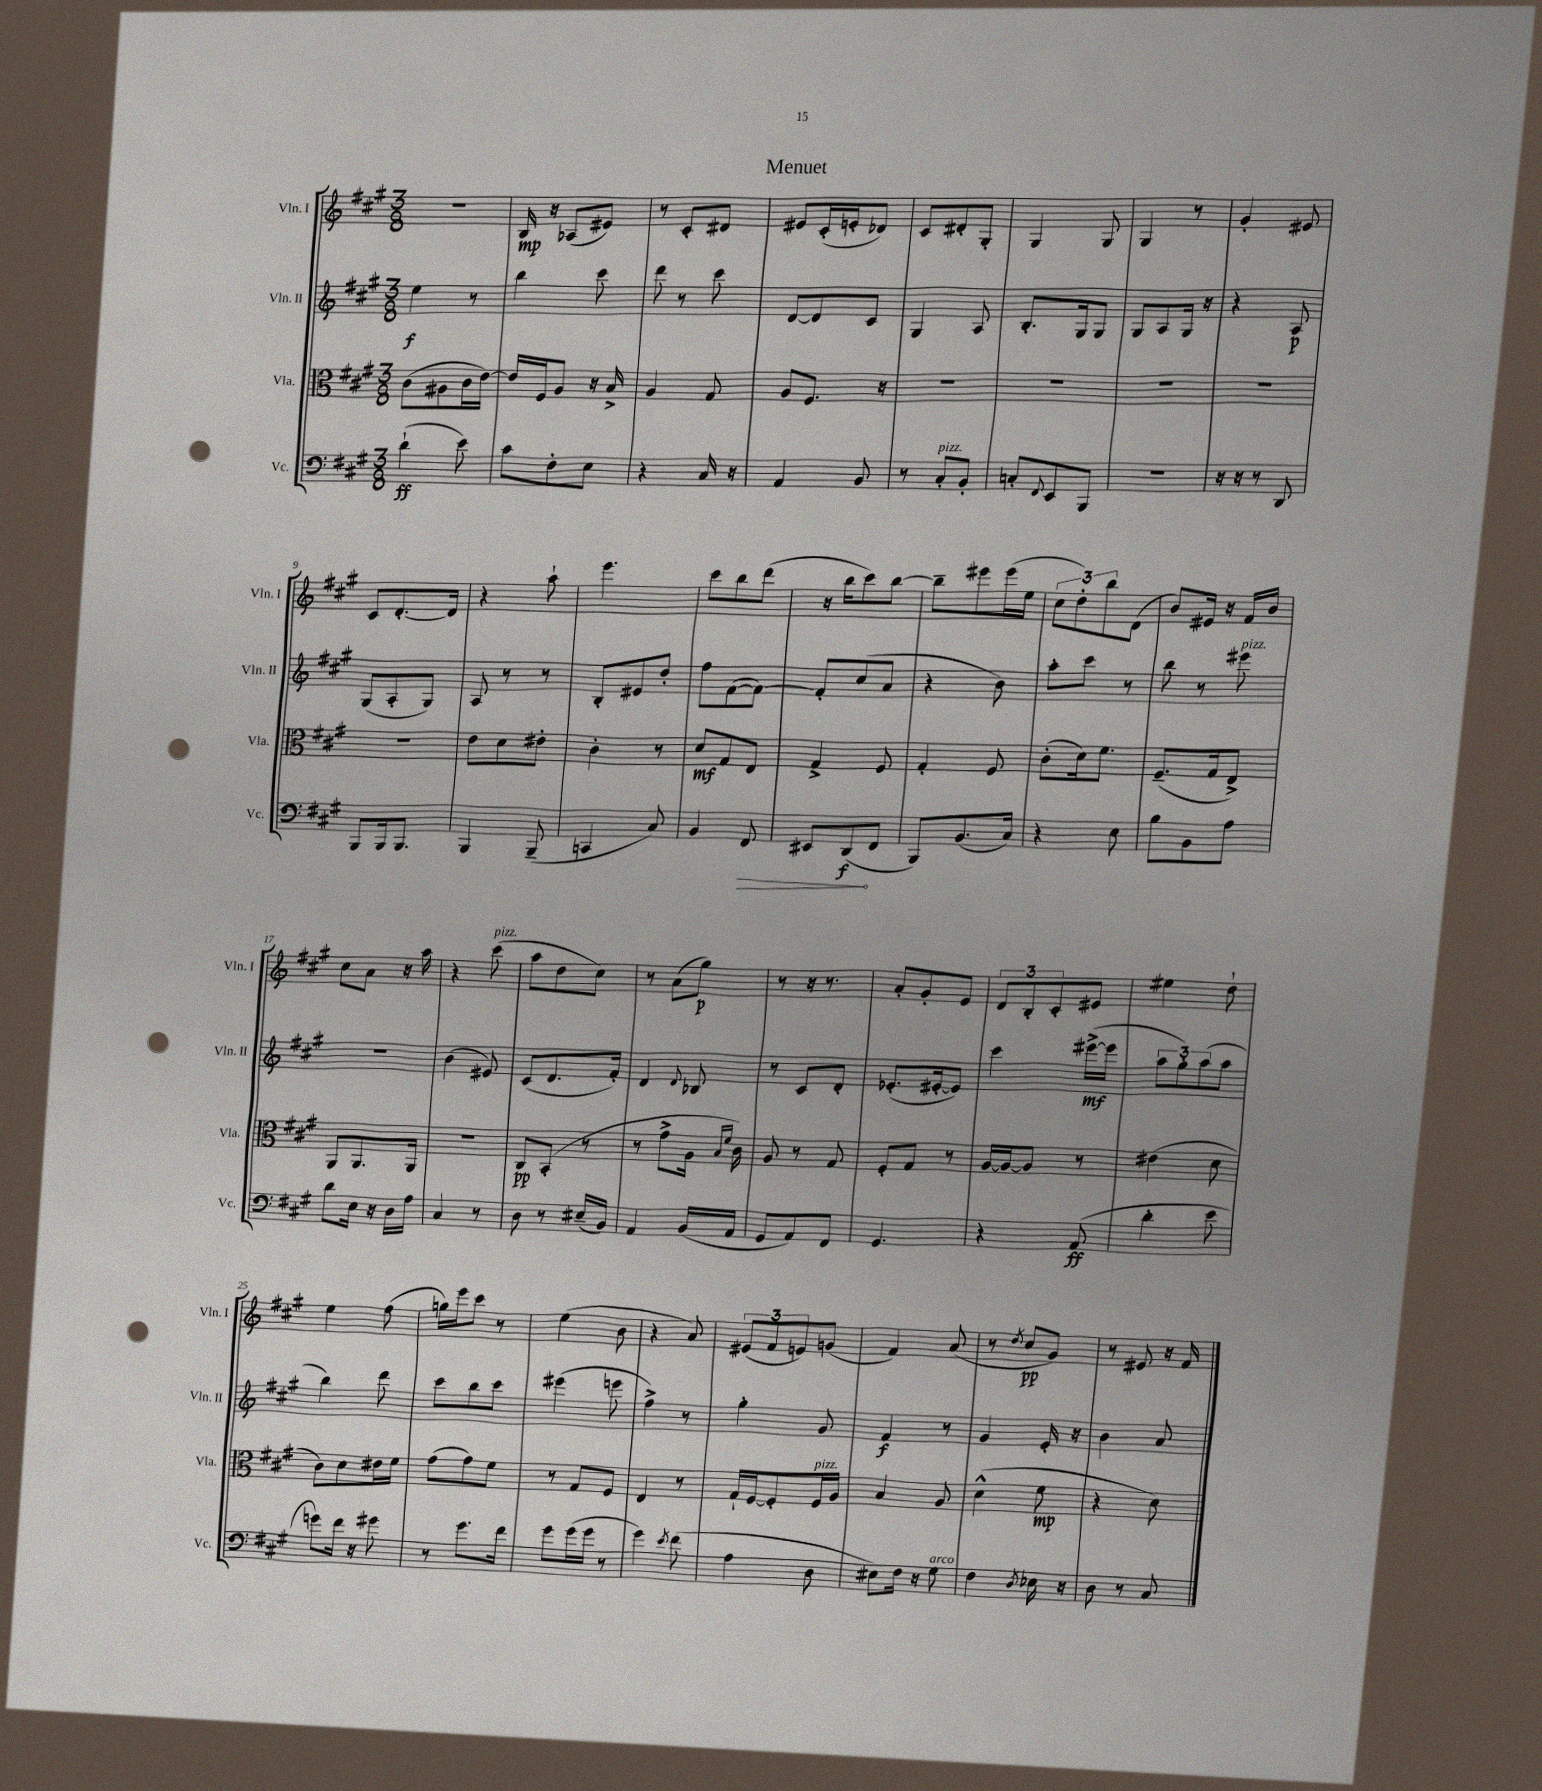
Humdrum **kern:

**kern	**dynam	**kern	**dynam	**kern	**dynam	**kern	**dynam
*part4	*part4	*part3	*part3	*part2	*part2	*part1	*part1
*staff4	*staff4	*staff3	*staff3	*staff2	*staff2	*staff1	*staff1
*I"Vc.	*	*I"Vla.	*	*I"Vln. II	*	*I"Vln. I	*
*I'Vc.	*	*I'Vla.	*	*I'Vln. II	*	*I'Vln. I	*
*clefF4	*	*clefC3	*	*clefG2	*	*clefG2	*
*k[f#c#g#]	*	*k[f#c#g#]	*	*k[f#c#g#]	*	*k[f#c#g#]	*
*M3/8	*	*M3/8	*	*M3/8	*	*M3/8	*
=1	=1	=1	=1	=1	=1	=1	=1
(4d`\	ff	(8c#\L	.	4ee\	f	4.r	.
.	.	8A#X\	.	.	.	.	.
8e\)	.	16c#\L	.	8r	.	.	.
.	.	[16e\JJ)	.	.	.	.	.
=2	=2	=2	=2	=2	=2	=2	=2
8c#\L	.	16e/LL]	.	4bb\	.	16B/	mp
.	.	16F#/J	.	.	.	16r	.
8F#'\	.	8A/J	.	.	.	(8A-X/L	.
8E\J	.	16r	.	8ccc#\	.	8e#X/J)	.
.	.	16B^/	.	.	.	.	.
=3	=3	=3	=3	=3	=3	=3	=3
4r	.	4A/	.	8ddd\	.	8r	.
.	.	.	.	8r	.	8c#'/L	.
16C#/	.	8G#/	.	8ccc#\	.	8d#X/J	.
16r	.	.	.	.	.	.	.
=4	=4	=4	=4	=4	=4	=4	=4
4AA/	.	8A/L	.	[8d/L	.	8e#X/L	.
.	.	8.F#/J	.	8d/]	.	(16c#'/L	.
.	.	.	.	.	.	16en'/J	.
8BB/	.	.	.	8c#/J	.	8d-X/J)	.
.	.	16r	.	.	.	.	.
=5	=5	=5	=5	=5	=5	=5	=5
8r	.	4.r	.	4G#/	.	8c#/L	.
!LO:TX:a:i:t=pizz.	!	!	!	!	!	!	!
8C#'/L	.	.	.	.	.	8d#X'/	.
8BB'/J	.	.	.	8A/	.	8G#'/J	.
=6	=6	=6	=6	=6	=6	=6	=6
8Cn'/L	.	4.r	.	8.B'/L	.	4G#/	.
8qqFF#/	.	.	.	.	.	.	.
8EE/	.	.	.	.	.	.	.
.	.	.	.	16G#/k	.	.	.
8BBB/J	.	.	.	8G#/J	.	8G#/	.
=7	=7	=7	=7	=7	=7	=7	=7
4.r	.	4.r	.	8G#/L	.	4G#/	.
.	.	.	.	8A/	.	.	.
.	.	.	.	16G#/Jk	.	8r	.
.	.	.	.	16r	.	.	.
=8	=8	=8	=8	=8	=8	=8	=8
16r	.	4.r	.	4r	.	4g#'/	.
16r	.	.	.	.	.	.	.
8r	.	.	.	.	.	.	.
8DD/	.	.	.	8A/	p	8e#X/	.
!!LO:LB:g=z
=9	=9	=9	=9	=9	=9	=9	=9
8BBB/L	.	4.r	.	(8G#/L	.	8c#/L	.
16BBB/k	.	.	.	8A'/	.	[8.d'/	.
8.BBB/J	.	.	.	.	.	.	.
.	.	.	.	8G#/J)	.	.	.
.	.	.	.	.	.	16d/Jk]	.
=10	=10	=10	=10	=10	=10	=10	=10
4BBB/	.	8e\L	.	8A/	.	4r	.
.	.	8d\	.	8r	.	.	.
(8BBB~/	.	8e#X'\J	.	8r	.	8aa`\	.
=11	=11	=11	=11	=11	=11	=11	=11
4CCn/	.	4c#'\	.	8B'/L	.	4.eee\	.
.	.	.	.	8e#X/	.	.	.
8C#/)	.	8r	.	8dd'/J	.	.	.
=12	=12	=12	=12	=12	=12	=12	=12
4BB/	.	8d/L	mf	8ff#\L	.	8ccc#\L	.
.	.	8G#/	.	([8f#\	.	8bb\	.
!	!LO:HP:b	!	!	!	!	!	!
8FF#/	>	8E/J	.	8f#\J_)	.	(8ddd\J	.
=13	=13	=13	=13	=13	=13	=13	=13
8EE#X/L	.	4G#^/	.	8f#'/L]	.	16r	.
.	.	.	.	.	.	16bb\KL	.
(8DD/	f	.	.	(8cc#/	.	8ccc#\)	.
8FF#/J	]	8F#/	.	8a/J	.	[8bb\J	.
=14	=14	=14	=14	=14	=14	=14	=14
8BBB/L)	.	4G#'/	.	4r	.	8bb~\L]	.
(8.BB/	.	.	.	.	.	8eee#X\	.
.	.	8F#/	.	8b\)	.	(16eee#\L	.
16C#/Jk)	.	.	.	.	.	16ee\JJ	.
=15	=15	=15	=15	=15	=15	=15	=15
4r	.	(8c#'\L	.	8aa'\L	.	12cc#\L	.
.	.	.	.	.	.	12dd'\)	.
.	.	16d\k)	.	8ccc#\J	.	.	.
.	.	.	.	.	.	12bb\	.
.	.	8.f#\J	.	.	.	.	.
8E\	.	.	.	8r	.	(8d\J	.
=16	=16	=16	=16	=16	=16	=16	=16
8B\L	.	(8.F#~/L	.	8bb\	.	8b/L)	.
8BB\	.	.	.	8r	.	16e#X/Jk	.
.	.	16G#/k	.	.	.	16r	.
!	!	!	!	!LO:TX:a:i:t=pizz.	!	!	!
8A\J	.	8E^/J)	.	8eee#X\	.	16f#/LL	.
.	.	.	.	.	.	16b/JJ	.
!!LO:LB:g=z
=17	=17	=17	=17	=17	=17	=17	=17
8d\L	.	8AA/L	.	4.r	.	8cc#\L	.
16E\Jk	.	8.AA/	.	.	.	8a\J	.
16r	.	.	.	.	.	.	.
16D\LL	.	.	.	.	.	16r	.
16A\JJ	.	16AA/Jk	.	.	.	16aa\	.
=18	=18	=18	=18	=18	=18	=18	=18
4C#/	.	4.r	.	(4b\	.	4r	.
!	!	!	!	!	!	!LO:TX:a:i:t=pizz.	!
8r	.	.	.	8e#X/)	.	(8ccc#\	.
=19	=19	=19	=19	=19	=19	=19	=19
8D\	.	8C#/L	pp	(8c#/L	.	8aa\L	.
8r	.	(8BB'/J	.	8.d/	.	8dd\	.
(16E#X~/LL	.	8r	.	.	.	8cc#\J)	.
16BB/JJ)	.	.	.	16f#'/Jk)	.	.	.
=20	=20	=20	=20	=20	=20	=20	=20
4AA/	.	8r	.	4d/	.	8r	.
.	.	8g#^\L	.	.	.	(8a\L	.
.	.	.	.	8qqd/	.	.	.
(16BB/LL	.	16A\Jk	.	8B-X/	.	8gg#\J)	p
.	.	16qqB/LL	.	.	.	.	.
.	.	16qqf#/JJ	.	.	.	.	.
16AA/JJ	.	16c#\)	.	.	.	.	.
=21	=21	=21	=21	=21	=21	=21	=21
8GG#/L	.	8A/	.	8r	.	8r	.
8AA/)	.	8r	.	8c#/L	.	16r	.
.	.	.	.	.	.	8.r	.
8FF#/J	.	8G#/	.	8d'/J	.	.	.
=22	=22	=22	=22	=22	=22	=22	=22
4.GG#/	.	8F#'/L	.	(8.e-X'/L	.	8a'/L	.
.	.	8G#/J	.	.	.	8g#'/	.
.	.	.	.	[16e#X'/k	.	.	.
.	.	8r	.	8e#/J])	.	8e/J	.
=23	=23	=23	=23	=23	=23	=23	=23
4r	.	[16A/LL	.	4ccc#\	.	12d/L	.
.	.	16A/J_	.	.	.	.	.
.	.	.	.	.	.	12B'/	.
.	.	8A/J]	.	.	.	.	.
.	.	.	.	.	.	12c#'/	.
(8AA/	ff	8r	.	([16eee#X^\LL	mf	8e#X/J	.
.	.	.	.	16eee#\JJ]	.	.	.
=24	=24	=24	=24	=24	=24	=24	=24
4d'\	.	(4e#X\	.	12aa\L	.	4ee#X\	.
.	.	.	.	12gg#'\)	.	.	.
.	.	.	.	(12aa\	.	.	.
8e\	.	8d\	.	8aa\J	.	8dd`\	.
!!LO:LB:g=z
=25	=25	=25	=25	=25	=25	=25	=25
8gn\L)	.	8c#\L)	.	4bb\)	.	4ee\	.
16f#\Jk	.	8d\	.	.	.	.	.
16r	.	.	.	.	.	.	.
8g#X\	.	16e#X\L	.	8ddd\	.	(8ff#\	.
.	.	16f#\JJ	.	.	.	.	.
=26	=26	=26	=26	=26	=26	=26	=26
8r	.	(8g#\L	.	8ccc#\L	.	16ggn\LL)	.
.	.	.	.	.	.	16eee\J	.
8.g#\L	.	8g#\)	.	8bb\	.	8ccc#\J	.
.	.	8f#\J	.	8ccc#\J	.	8r	.
16f#\Jk	.	.	.	.	.	.	.
=27	=27	=27	=27	=27	=27	=27	=27
8g#\L	.	8r	.	(4eee#X\	.	(4ee\	.
(16g#\L	.	8G#/L	.	.	.	.	.
16g#\JJ	.	.	.	.	.	.	.
8r	.	8F#/J	.	8eeen\	.	8b\	.
=28	=28	=28	=28	=28	=28	=28	=28
4g#\)	.	4E/	.	4ff#^\)	.	4r	.
8qe/	.	.	.	.	.	.	.
(8f#\	.	8r	.	8r	.	8a/)	.
=29	=29	=29	=29	=29	=29	=29	=29
4A\	.	16G#`/LL	.	4gg#'\	.	(12e#X/L	.
.	.	[16F#/J	.	.	.	.	.
.	.	.	.	.	.	12f#/	.
.	.	8F#'/]	.	.	.	.	.
.	.	.	.	.	.	12en/)	.
!	!	!LO:TX:a:i:t=pizz.	!	!	!	!	!
8D\	.	16F#/L	.	8g#/	.	(8gn/J	.
.	.	16A/JJ	.	.	.	.	.
=30	=30	=30	=30	=30	=30	=30	=30
8E#X\L)	.	4B/	.	4f#/	f	4f#/)	.
16F#\Jk	.	.	.	.	.	.	.
16r	.	.	.	.	.	.	.
!LO:TX:a:i:t=arco	!	!	!	!	!	!	!
8G#\	.	8A/	.	8r	.	(8a/	.
=31	=31	=31	=31	=31	=31	=31	=31
4F#\	.	(4d^^\	.	4g#/	.	8r	.
.	.	.	.	.	.	8qdd/	.
.	.	.	.	.	.	8cc#/L	pp
8qD/	.	.	.	.	.	.	.
16E-X\	.	8f#\	mp	16e'/	.	8g#/J)	.
16r	.	.	.	16r	.	.	.
=32	=32	=32	=32	=32	=32	=32	=32
8D\	.	4r	.	4b\	.	8r	.
8r	.	.	.	.	.	8e#X/	.
8C#/	.	8d\)	.	8a/	.	16r	.
.	.	.	.	.	.	16f#/	.
==	==	==	==	==	==	==	==
*-	*-	*-	*-	*-	*-	*-	*-
